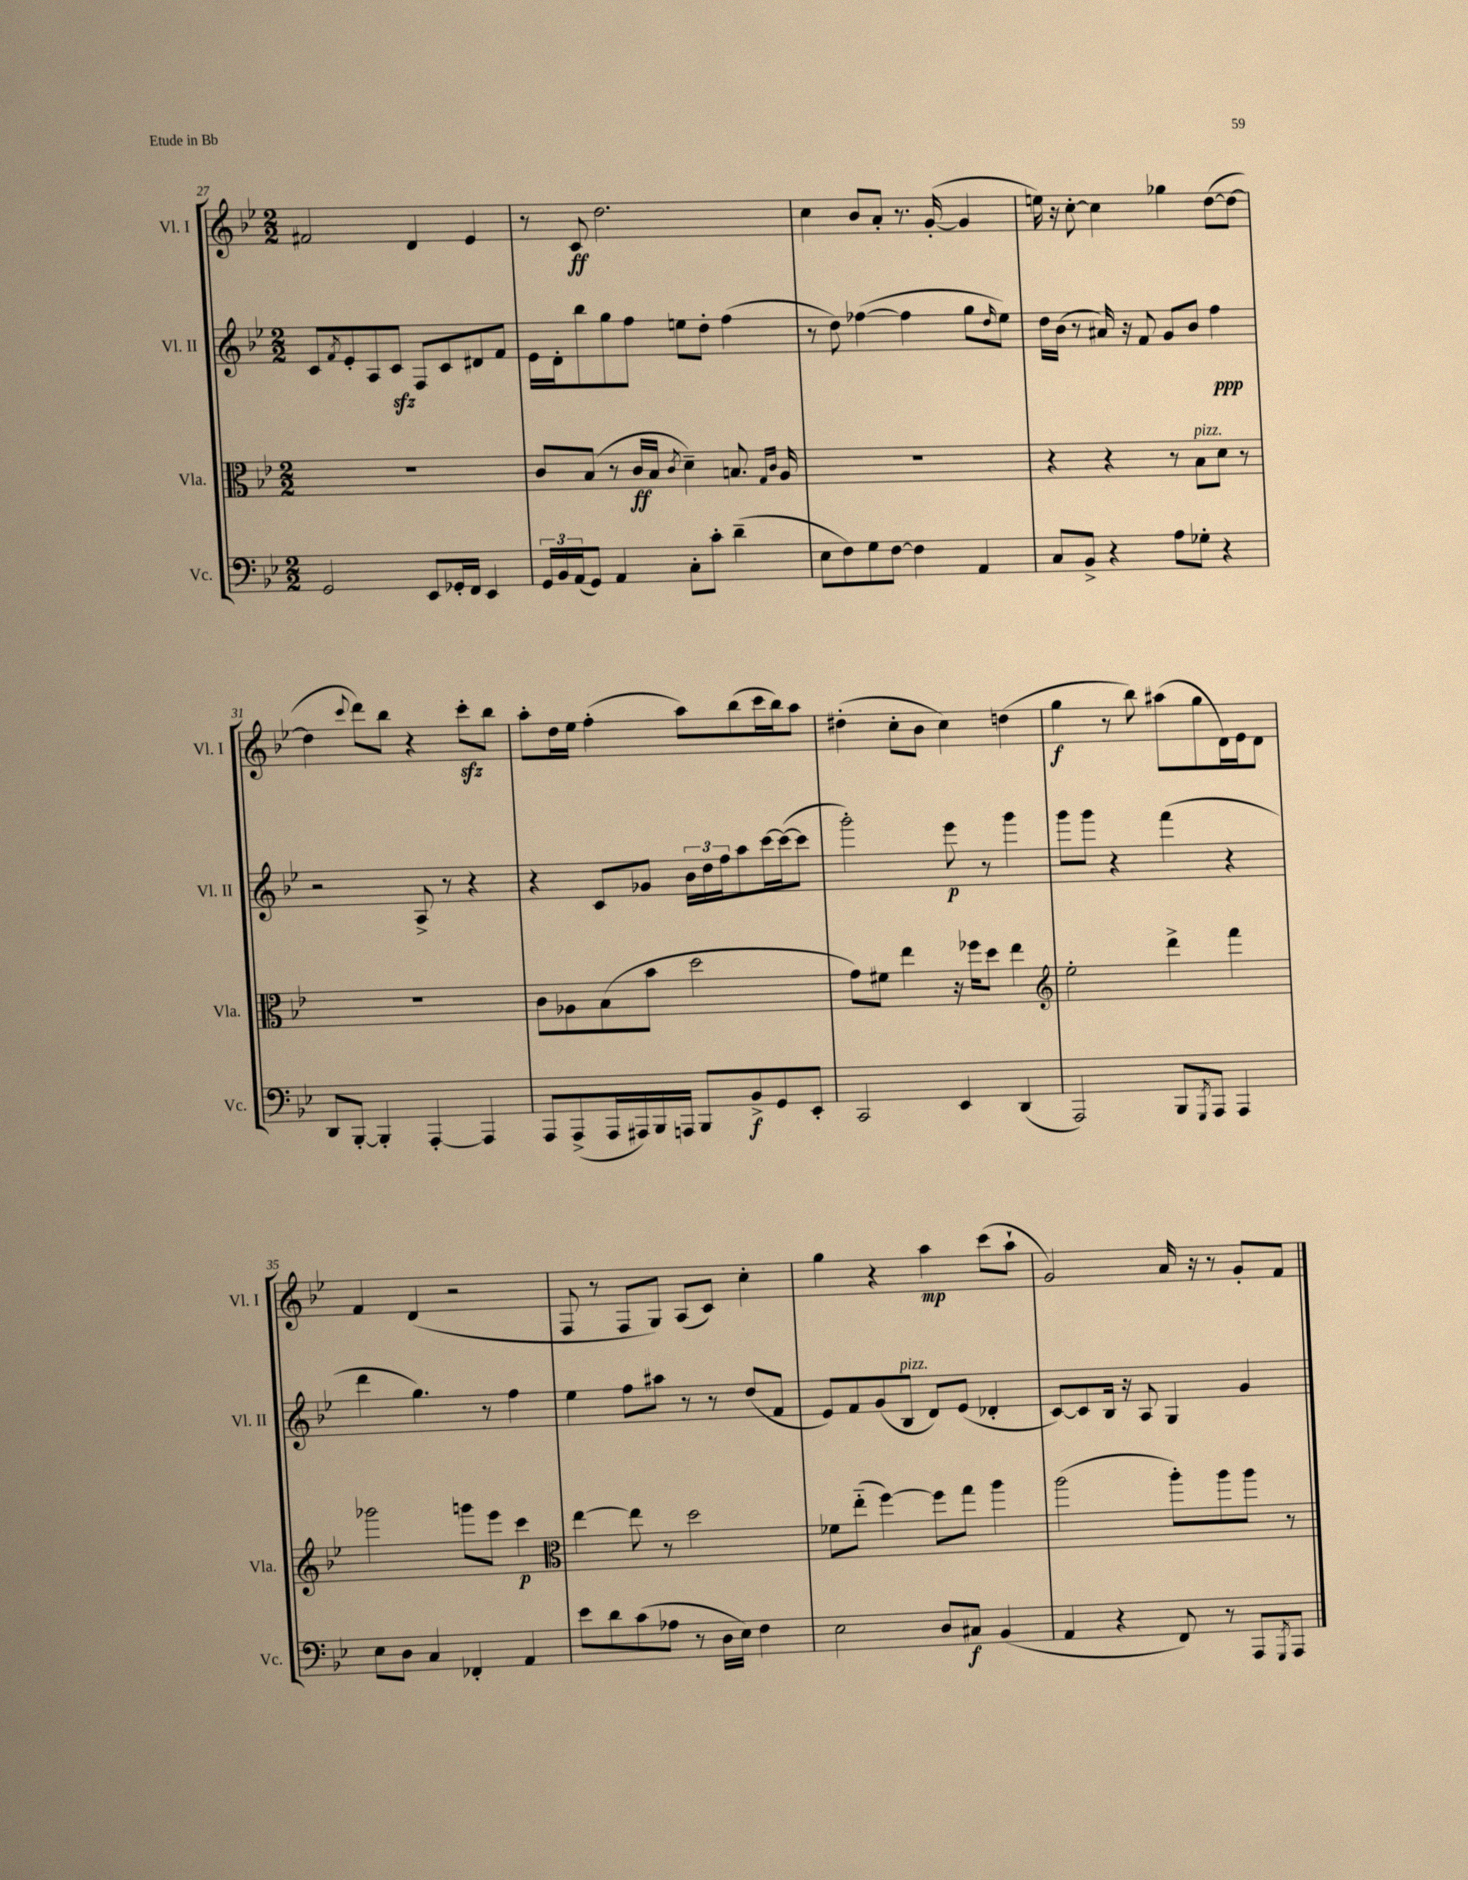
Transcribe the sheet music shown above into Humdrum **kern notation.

**kern	**kern	**kern	**kern
*staff4	*staff3	*staff2	*staff1
*clefF4	*clefC3	*clefG2	*clefG2
*k[b-e-]	*k[b-e-]	*k[b-e-]	*k[b-e-]
*M2/2	*M2/2	*M2/2	*M2/2
2GG	1r	8c	2f#
.	.	8qf	.
.	.	8e-'	.
.	.	8A	.
.	.	8c	.
8EE-	.	8F	4d
16GG-'	.	8c	.
16FF	.	.	.
4EE-	.	8d#	4e-
.	.	8f	.
=	=	=	=
24GG	8c	16e-	8r
24BB-	.	.	.
.	.	16d'	.
(24AA	.	.	.
8GG)	(8B-	8bb-	8c
4AA	8r	8gg	2.dd
.	16c	8ff	.
.	16B-	.	.
.	8qc	.	.
8C'	4d~)	8ee	.
8c'	.	8dd'	.
(4d~	8.B	(4ff	.
.	16qqG	.	.
.	16qqc	.	.
.	16A	.	.
=	=	=	=
8E-	1r	8r	4cc
8F)	.	8dd)	.
8G	.	([4ff-	8b-
[8F	.	.	8a'
4F]	.	4ff-]	8.r
.	.	.	([16g'
4AA	.	8gg	4g]
.	.	16qqdd	.
.	.	8ee-)	.
=	=	=	=
8C	4r	16dd	16ee)
.	.	(16b-	16r
8BB-^	.	8r	[8cc'
4r	4r	16a#)	4cc]
.	.	16r	.
.	.	8f	.
8A	8r	8g	4gg-
8G-'	8B-	8b-	.
4r	8d	4ff	([8dd
.	8r	.	8dd_
=	=	=	=
8DD	1r	2r	4dd]
[8BBB-'	.	.	.
.	.	.	8qqccc
4BBB-']	.	.	8ddd)
.	.	.	8bb-
[4AAA'	.	8A^	4r
.	.	8r	.
4AAA]	.	4r	8ccc'
.	.	.	8bb-
=	=	=	=
8AAA	8c	4r	8aa'
(8AAA^	8A-	.	16dd
.	.	.	16ee-
16AAA	(8B-	8c	(4ff'
16AAA#)	.	.	.
16BBB-	8b-	8g-	.
16AAA	.	.	.
8BBB-	2dd	24b-	8aa)
.	.	24dd	.
.	.	24ff	.
8BB-^	.	8aa	(8bb-
8GG	.	[16ccc	16ccc
.	.	(16ccc_	16bb-)
8EE-'	.	8ccc]	8aa
=	=	=	=
2CC	8g)	2ggg')	(4dd#'
.	8f#	.	.
.	4ee-	.	8cc'
.	.	.	8b-
4EE-	16r	8eee-	4cc)
.	16ff-	.	.
.	8dd	8r	.
(4DD	4ee-	4ggg	(4dd
=	=	=	=
*	*clefG2	*	*
2AAA)	2ee-'	8ggg	4gg
.	.	8ggg	.
.	.	4r	8r
.	.	.	8bb-)
8BBB-	4ddd^	(4fff	(8aa#
8qGGG	.	.	.
8AAA	.	.	8gg
4AAA	4fff	4r	16d)
.	.	.	16e-
.	.	.	8d
=	=	=	=
8E-	2ggg-	4ddd	4f
8D	.	.	.
4C	.	4.gg)	(4d
4FF-'	8ggg	.	2r
.	8eee-	8r	.
4AA	4ccc	4ff	.
=	=	=	=
*	*clefC3	*	*
8e-	[4ee-	4ee-	8F
8d	.	.	8r
(8c	8ee-]	8ff	8F
8A-	8r	8aa#	8G)
8r	2dd	8r	(8A
16D	.	8r	8c)
16E-)	.	.	.
4F	.	(8dd	4cc'
.	.	8f	.
=	=	=	=
2E-	8f-	8e-)	4gg
.	(8ee-'~	8f	.
.	[4ff)	(8g	4r
.	.	8B-	.
8D	8ff]	8d)	4aa
8C#	8gg	(8e-	.
(4BB-	4aa	4d-'	(8ccc
.	.	.	8aa`
=	=	=	=
4AA	(2aa	[8c)	2g)
.	.	8c]	.
4r	.	16B-	.
.	.	16r	.
.	.	8A	.
8FF)	8aa')	4G	16a
.	.	.	16r
8r	8aa	.	8r
8AAA	8aa	4g	8g'
8qGGG	.	.	.
8AAA	8r	.	8f
==	==	==	==
*-	*-	*-	*-
